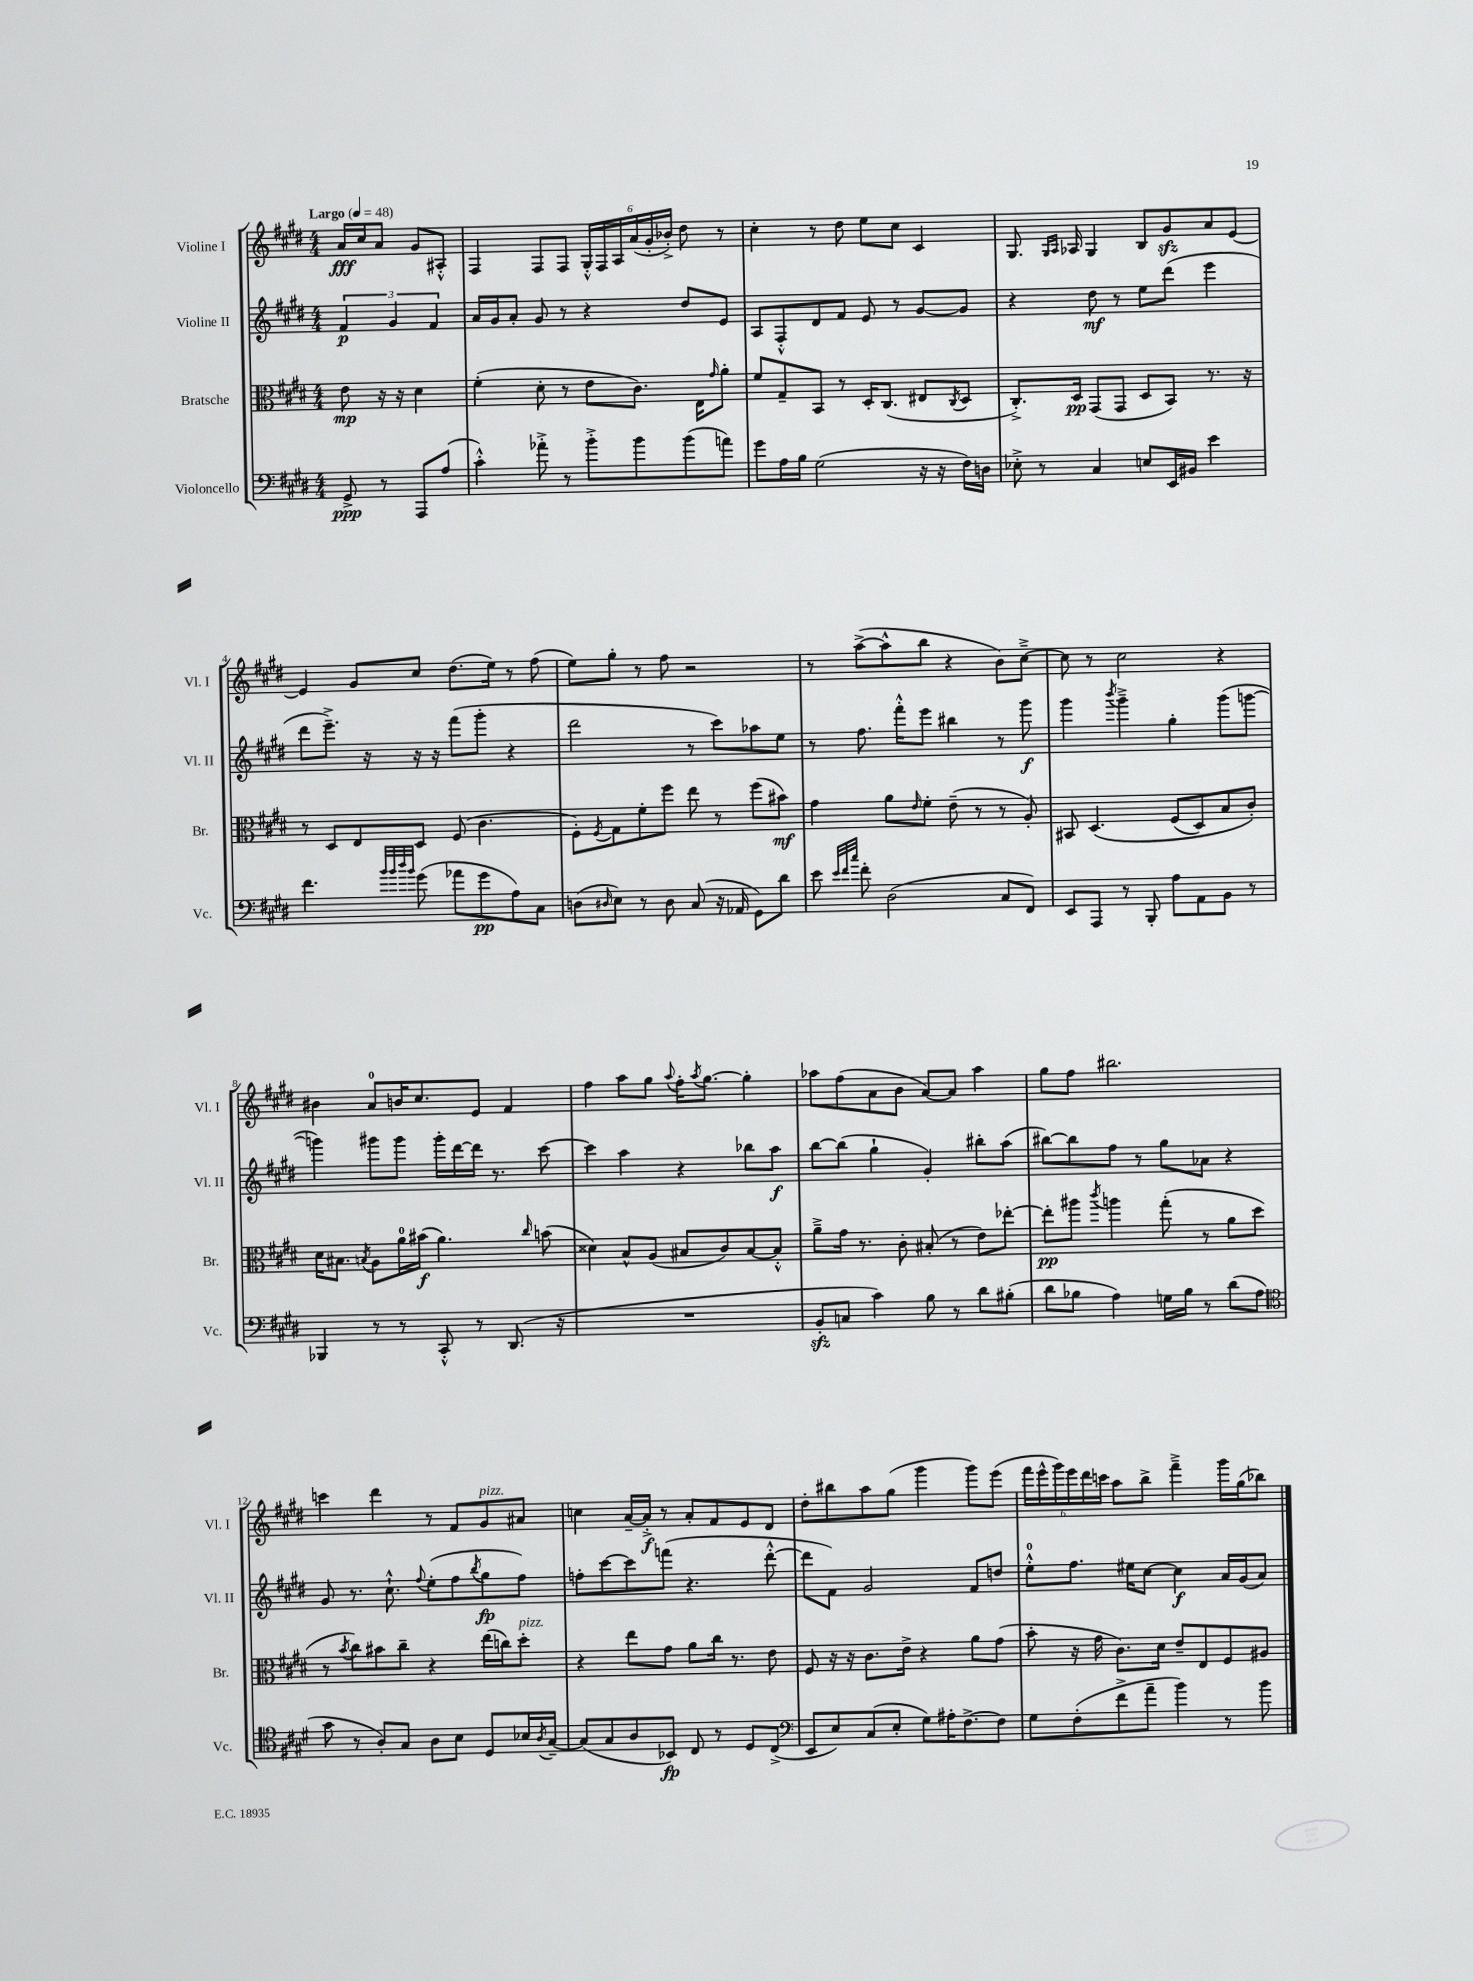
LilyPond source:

<<
\new StaffGroup <<
\new Staff = "s0" \with { instrumentName = "Violine I" shortInstrumentName = "Vl. I" } {
    \clef treble \key e \major \numericTimeSignature \time 4/4 \partial 2 \tempo "Largo" 4 = 48
    a'16\fff cis''16 a'8 gis'8 ais8-.-^ |
    fis4 fis8 fis8 \tuplet 6/4 { gis16-.-^ fis16 a16 a'16( gis'16-. bes'16-.->) } dis''8 r8 |
    cis''4-. r8 dis''8 e''8 cis''8 cis'4 |
    gis8. \grace { gis16 a16 } aes16 gis4 b8 gis'8\sfz a'8 e'8~ |
    e'4 gis'8 cis''8 dis''8.( e''16) r8 fis''8( |
    e''8) gis''8-. r8 fis''8 r2 |
    r8 a''8~->( a''8-^ b''8 r4 b'8) cis''8~---> |
    cis''8 r8 cis''2 r4 |
    bis'4 a'8-0 b'16 cis''8. e'8 fis'4 |
    fis''4 a''8 gis''8 \appoggiatura { a''8 } fis''16-. \acciaccatura { a''8 } gis''8.~ gis''4-. |
    aes''8 fis''8( a'8 b'8 a'8~) a'8 aes''4 |
    gis''8 fis''8 bis''2. |
    c'''4 dis'''4 r8 fis'8 gis'8^\markup { \italic "pizz." } ais'8 |
    c''4 a'16~-- a'16-.->\f r8 a'8-. fis'8 e'8 dis'8 |
    dis''8-. bis''8 a''8 gis''8( gis'''4 gis'''8) e'''8( |
    \tuplet 6/4 { fis'''16 e'''16-^ gis'''16) e'''16 dis'''16 c'''16 } a''8 b''8-> fis'''4---> gis'''16 gis''16( bes''8) \bar "|." |
}
\new Staff = "s1" \with { instrumentName = "Violine II" shortInstrumentName = "Vl. II" } {
    \clef treble \key e \major \numericTimeSignature \time 4/4 \partial 2
    \tuplet 3/2 { fis'4\p gis'4 fis'4 } |
    a'16 gis'16 a'8-. gis'8 r8 r4 dis''8 e'8 |
    a8 fis8-.-^ dis'8 fis'8 e'8 r8 gis'8~ gis'8 |
    r4 dis''8\mf r8 e''8 dis'''8( e'''4 |
    dis'''8 e'''8.--->) r16 r16 r16 fis'''8( gis'''8-. r4 |
    dis'''2 r8 cis'''8) aes''8 e''8 |
    r8 fis''8. fis'''16-.-^ e'''8 bis''4 r8 gis'''8\f |
    gis'''4 \acciaccatura { b'''8 } gis'''4---> gis''4-. gis'''8( g'''8~ |
    g'''4) gis'''8 gis'''8 gis'''16-. dis'''16~ dis'''16 r8. cis'''8~ |
    cis'''4 a''4 r4 bes''8 a''8\f |
    b''8~ b''8( gis''4-! gis'4-.) bis''8-. a''8( |
    bis''8~) bis''8 fis''8 r8 gis''8 aes'8 r4 |
    gis'8 r8. cis''8.-!-^ \appoggiatura { fis''8 } e''8-.( fis''8 \acciaccatura { b''8 } gis''8\fp fis''8) |
    f''8-. cis'''8~ cis'''8 f'''8( r4. dis'''8~-.-^ |
    dis'''8 fis'8) gis'2 fis'8 d''8 |
    e''8-0-.-^ fis''8. eis''16 cis''8~ cis''4\f a'16 gis'16( a'8) \bar "|." |
}
\new Staff = "s2" \with { instrumentName = "Bratsche" shortInstrumentName = "Br." } {
    \clef alto \key e \major \numericTimeSignature \time 4/4 \partial 2
    e'8\mp r16 r16 dis'4 |
    fis'4-.( dis'8-. r8 e'8 cis'8.) e16 \grace { gis'16 } a'8-. |
    fis'8 gis8-- b,8 r8 dis16-. cis8.( eis8 \acciaccatura { cis8 } dis8 |
    cis8.-.->) dis16\pp gis,8( gis,8 dis8 b,8) r8. r16 |
    r8 dis8 e8 dis8 fis8( cis'4. |
    fis8-.) \acciaccatura { fis8 } gis8 fis'8-. fis''8 e''8 r8 fis''8( bis'8\mf) |
    gis'4 a'8 \grace { e'16 } fis'8-. e'8--( r8 r8 a8-.) |
    bis,8 dis4.\( fis8( dis8) b8 cis'8-.\) |
    dis'16 bis8. \acciaccatura { b8 } a8 a'16-0 bis'16\f( a'4.) \grace { cis''16 } b'8( |
    disis'4) b8-^ a8( bis8 cis'8) bis8~ bis8-.-^ |
    a'8---> gis'16 r8. cis'8-. bis8-.( r8 e'8) ees''8~-. |
    ees''8-.\pp ais''8 \acciaccatura { cis'''8 } a''4 gis''8-.( r8 a'8 dis''8 |
    r8 \acciaccatura { b'8 } cis''8) bis'8 cis''8-- r4 e''16( c''16) dis''8-.^\markup { \italic "pizz." } |
    r4 e''8 gis'8 a'8 cis''16 r8. e'8 |
    fis8 r16 r16 cis'8. e'16-> r4 a'8 gis'8( |
    b'8-. r16 gis'16 cis'8.) dis'16 e'8-- e8 fis8 ais8 \bar "|." |
}
\new Staff = "s3" \with { instrumentName = "Violoncello" shortInstrumentName = "Vc." } {
    \clef bass \key e \major \numericTimeSignature \time 4/4 \partial 2
    gis,8->\ppp r8 a,,8 a8( |
    cis'4-.-^) aes'8-.-> r8 b'8-.-> b'8 b'8( a'8) |
    gis'8 a16 b16 gis2( r16 r16 fis16) d16 |
    ees8-.-> r8 cis4 e8 e,16 bis,16 e'4 |
    fis'4. \grace { b'32 b'32 dis''32 b'32 } gis'8( aes'8 gis'8\pp a8) cis8 |
    d8( \grace { dis16 } e8) r8 dis8 cis8( r16 aes,16 gis,8) dis'8 |
    e'8 \grace { e'32 fis'32 cis''32 } fis'8-. dis2( cis8 fis,8) |
    e,8 a,,8 r8 b,,8-. a8 a,8 b,8 r8 |
    bes,,4 r8 r8 cis,8-.-^ r8 dis,8.( r16 |
    R1 |
    b,8-.\sfz c8 cis'4) b8 r8 dis'8 bis8-.( |
    dis'8 bes8 a4) g16 bes16 r8 dis'8( a8 |
    \clef tenor gis'8 r8 a8-.) gis8 a8 b8 dis8 bes16 \acciaccatura { a8 } gis16~-- |
    gis8( gis8 a8 bes,8\fp) cis8 r8 dis8 cis8->( |
    \clef bass e,8 e8) cis8( e8-. gis8) ais16-. fis8.~-> fis8 |
    gis8 fis8-.( fis'8-> a'8-- b'4) r8 b'8 \bar "|." |
}
>>
>>
